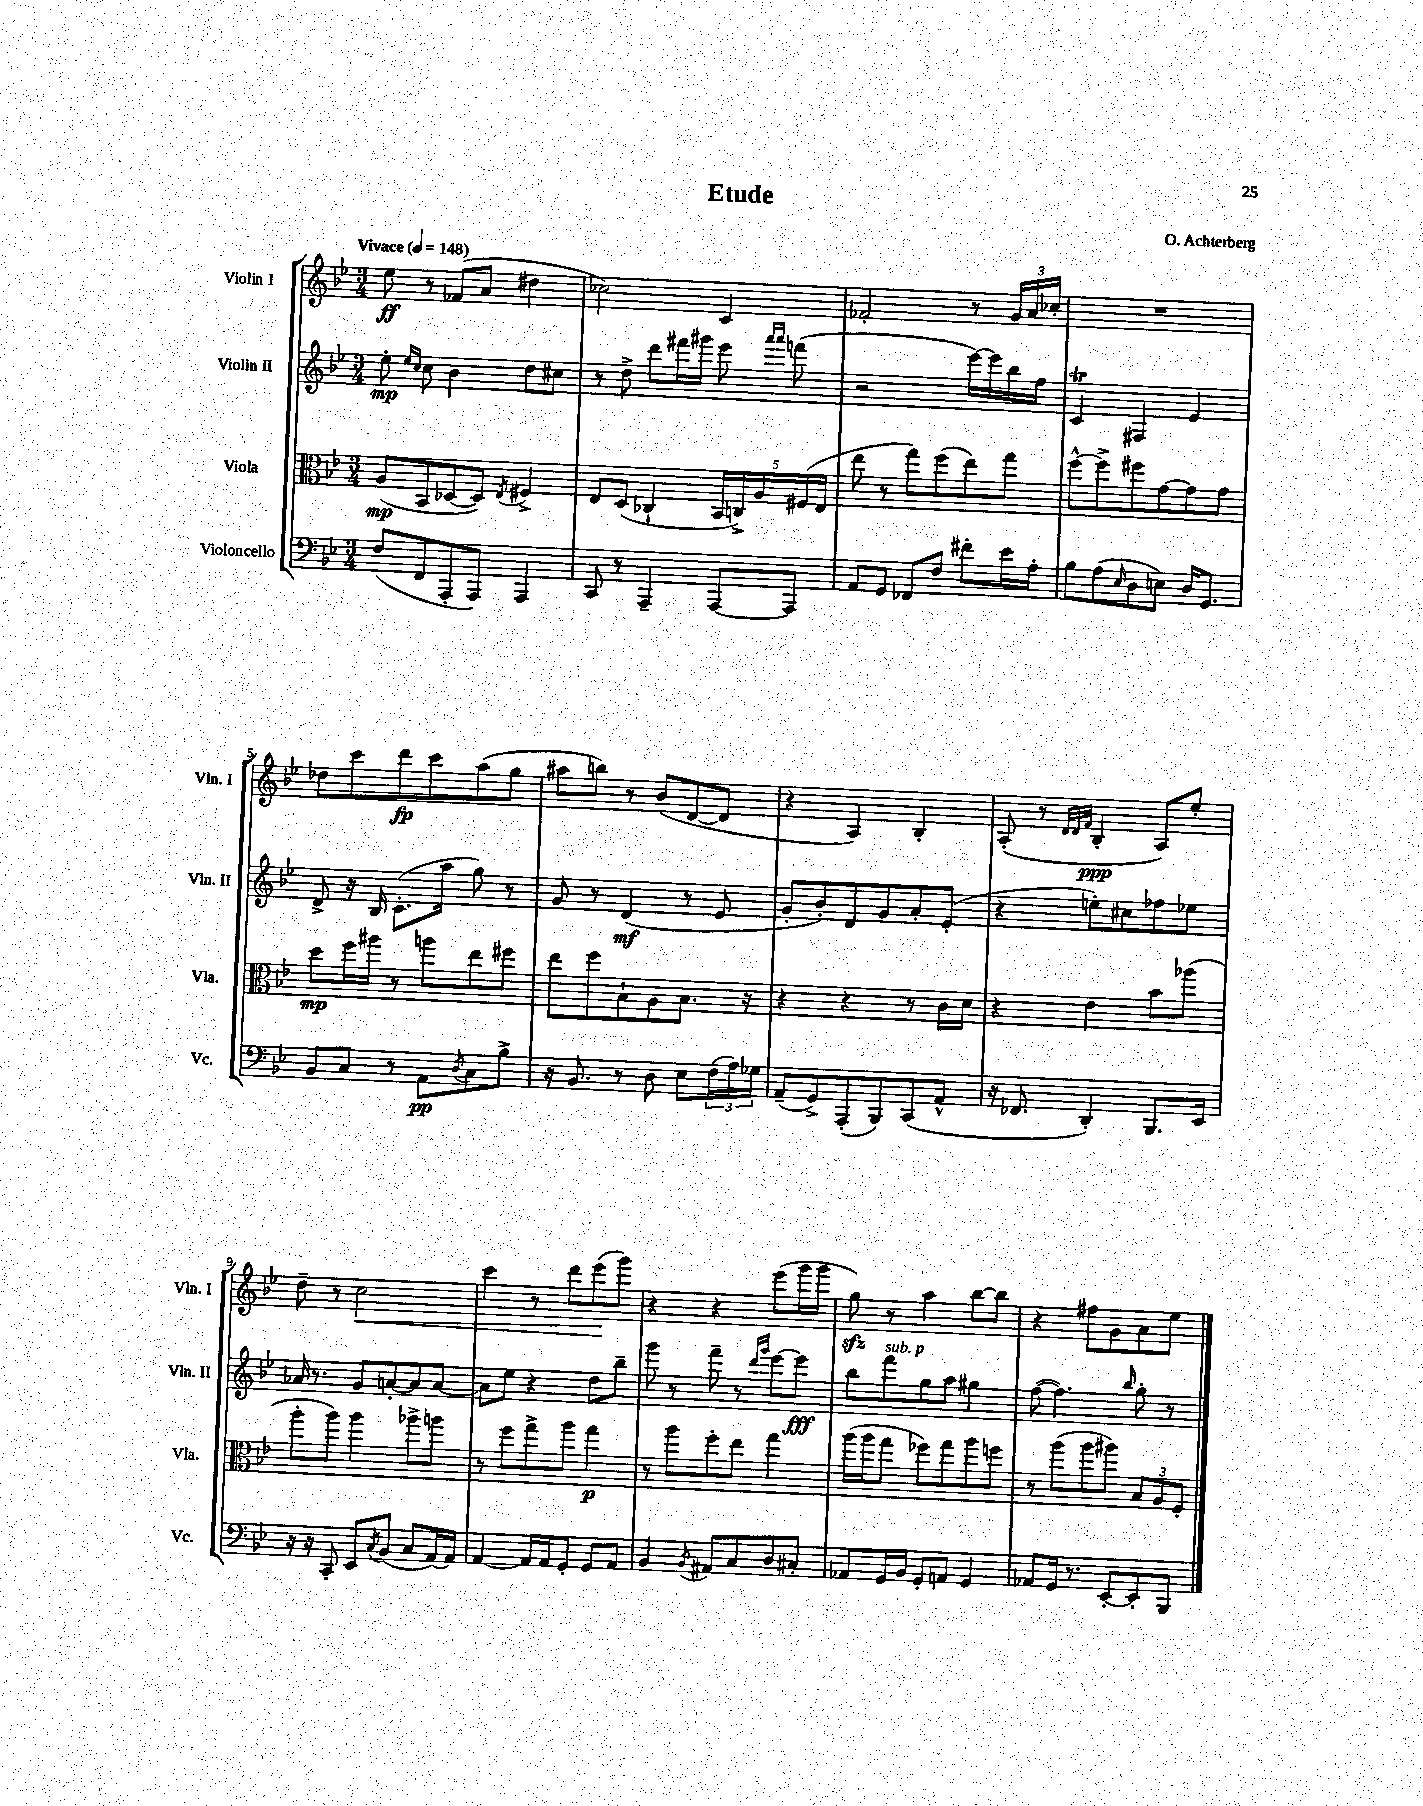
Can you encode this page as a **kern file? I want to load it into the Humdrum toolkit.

**kern	**kern	**kern	**kern
*staff4	*staff3	*staff2	*staff1
*clefF4	*clefC3	*clefG2	*clefG2
*k[b-e-]	*k[b-e-]	*k[b-e-]	*k[b-e-]
*M3/4	*M3/4	*M3/4	*M3/4
*MM148	*MM148	*MM148	*MM148
(8F	(8A	8ee-'	8ee-
.	.	16qqee-	.
.	.	16qqcc	.
8FF	8BB-	8cc	8r
8AAA'	[8D-	4b-	(8f-
8AAA)	8D-])	.	8a
.	8qE-	.	.
4AAA	4F#^	8dd	4dd#
.	.	8cc#	.
=	=	=	=
8CC	8E-	8r	2cc-)
8r	(8D	8dd^	.
4AAA~	4C-`	8ddd	.
.	.	16fff#	.
.	.	16ggg#	.
[8AAA	20BB-	8eee-	4c
.	20C^)	.	.
.	20A	.	.
.	.	16qqaaa	.
.	.	16qqaaa	.
8AAA]	.	(8fff	.
.	(20F#	.	.
.	20E-	.	.
=	=	=	=
8AA	8ee-	2r	2f-'
8GG	8r	.	.
8FF-	8gg)	.	.
8F	(8ff	.	.
8f#'	8ee-)	[16eee-)	8r
.	.	16eee-]	.
16e-	8gg	16bb-	24g
.	.	.	24a
16A'	.	16ff	.
.	.	.	24cc-'
=	=	=	=
8B-	[8ff^^	4c	2.r
(8A	8ff^]	.	.
16qqE-	.	.	.
8D	8ff#	4F#	.
8E)	[8g	.	.
16D	8g]	4e-	.
8.GG	.	.	.
.	8g	.	.
=	=	=	=
8BB-	8dd	8d^	8dd-
8C	16ff	16r	8ccc
.	16aa#	16B-	.
8r	8r	(8.c'	8ddd
8AA	8aa	.	8ccc
.	.	16aa	.
8qD	.	.	.
8C	8ee-	8gg)	(8aa
8B-^	8ff#	8r	8gg
=	=	=	=
16r	8ee-	8g	8aa#
8.BB-	.	.	.
.	8ff	8r	8bb)
8r	8B-`	(4d	8r
8D	8A	.	(8b-
8E-	8.B-	8r	[8d
(24F	.	8e-	8d]
24A)	.	.	.
.	16r	.	.
24G-	.	.	.
=	=	=	=
(8AA~	4r	8g'	4r
8GG^)	.	8b-')	.
(8AAA'	4r	8d	4A)
8BBB-)	.	8g	.
(8CC	8r	8a'	4B-'
8AA^^	16c	(8e-'	.
.	16d	.	.
=	=	=	=
16r	4r	4r	(8A'
8.FF-	.	.	.
.	.	.	8r
.	.	.	32qqd
.	.	.	32qqd
.	.	.	32qqf
4DD')	4e-	8ee')	4B-'
.	.	8cc#	.
8.BBB-	8b-	8ff-	8A)
.	(8aa-	8ee-	8ee-'
16EE-	.	.	.
=	=	=	=
16r	8aa'	16a-	8dd~
16r	.	8.r	.
8CC'	8aa)	.	8r
8EE-	4aa	8g	2cc
8qC	.	.	.
(8BB-	.	[8a'	.
8C	8aa-^	8a]	.
[16AA)	8aa	[8a	.
16AA]	.	.	.
=	=	=	=
[4AA	8r	8a]	4ccc
.	8ff	8ee-	.
16AA]	8gg^	4r	8r
16AA	.	.	.
8GG'	8aa	.	8ddd
8GG	4gg	8dd	(8eee-
8AA	.	8bb-~	8ggg)
=	=	=	=
4BB-	8r	8ggg	4r
.	8aa	8r	.
8qBB-	.	.	.
8AA#	8ff'	8fff~	4r
8C	8ee-	8r	.
.	.	16qqddd	.
.	.	16qqggg	.
8D	4gg	[8eee-	(8eee-
8C#'	.	8eee-]	16ggg
.	.	.	16ggg
=	=	=	=
8AA-	(16aa	8bb-	8gg)
.	16aa	.	.
16GG	8gg	8fff	8r
16BB-	.	.	.
8GG'	8ff-)	8gg	4aa
8AA	8gg	8aa	.
4GG	8aa	4gg#	[8bb-
.	8ff	.	8bb-]
=	=	=	=
8AA-	8r	([8ff	4r
16GG	(8aa	4.ff])	.
8.r	.	.	.
.	8aa	.	8ff#
[8EE-'	8aa#)	.	8g
.	.	16qqbb-	.
8EE-']	12B-	8gg'	8a
.	12A	.	.
8BBB-	.	8r	8ee-
.	12F'	.	.
==	==	==	==
*-	*-	*-	*-
